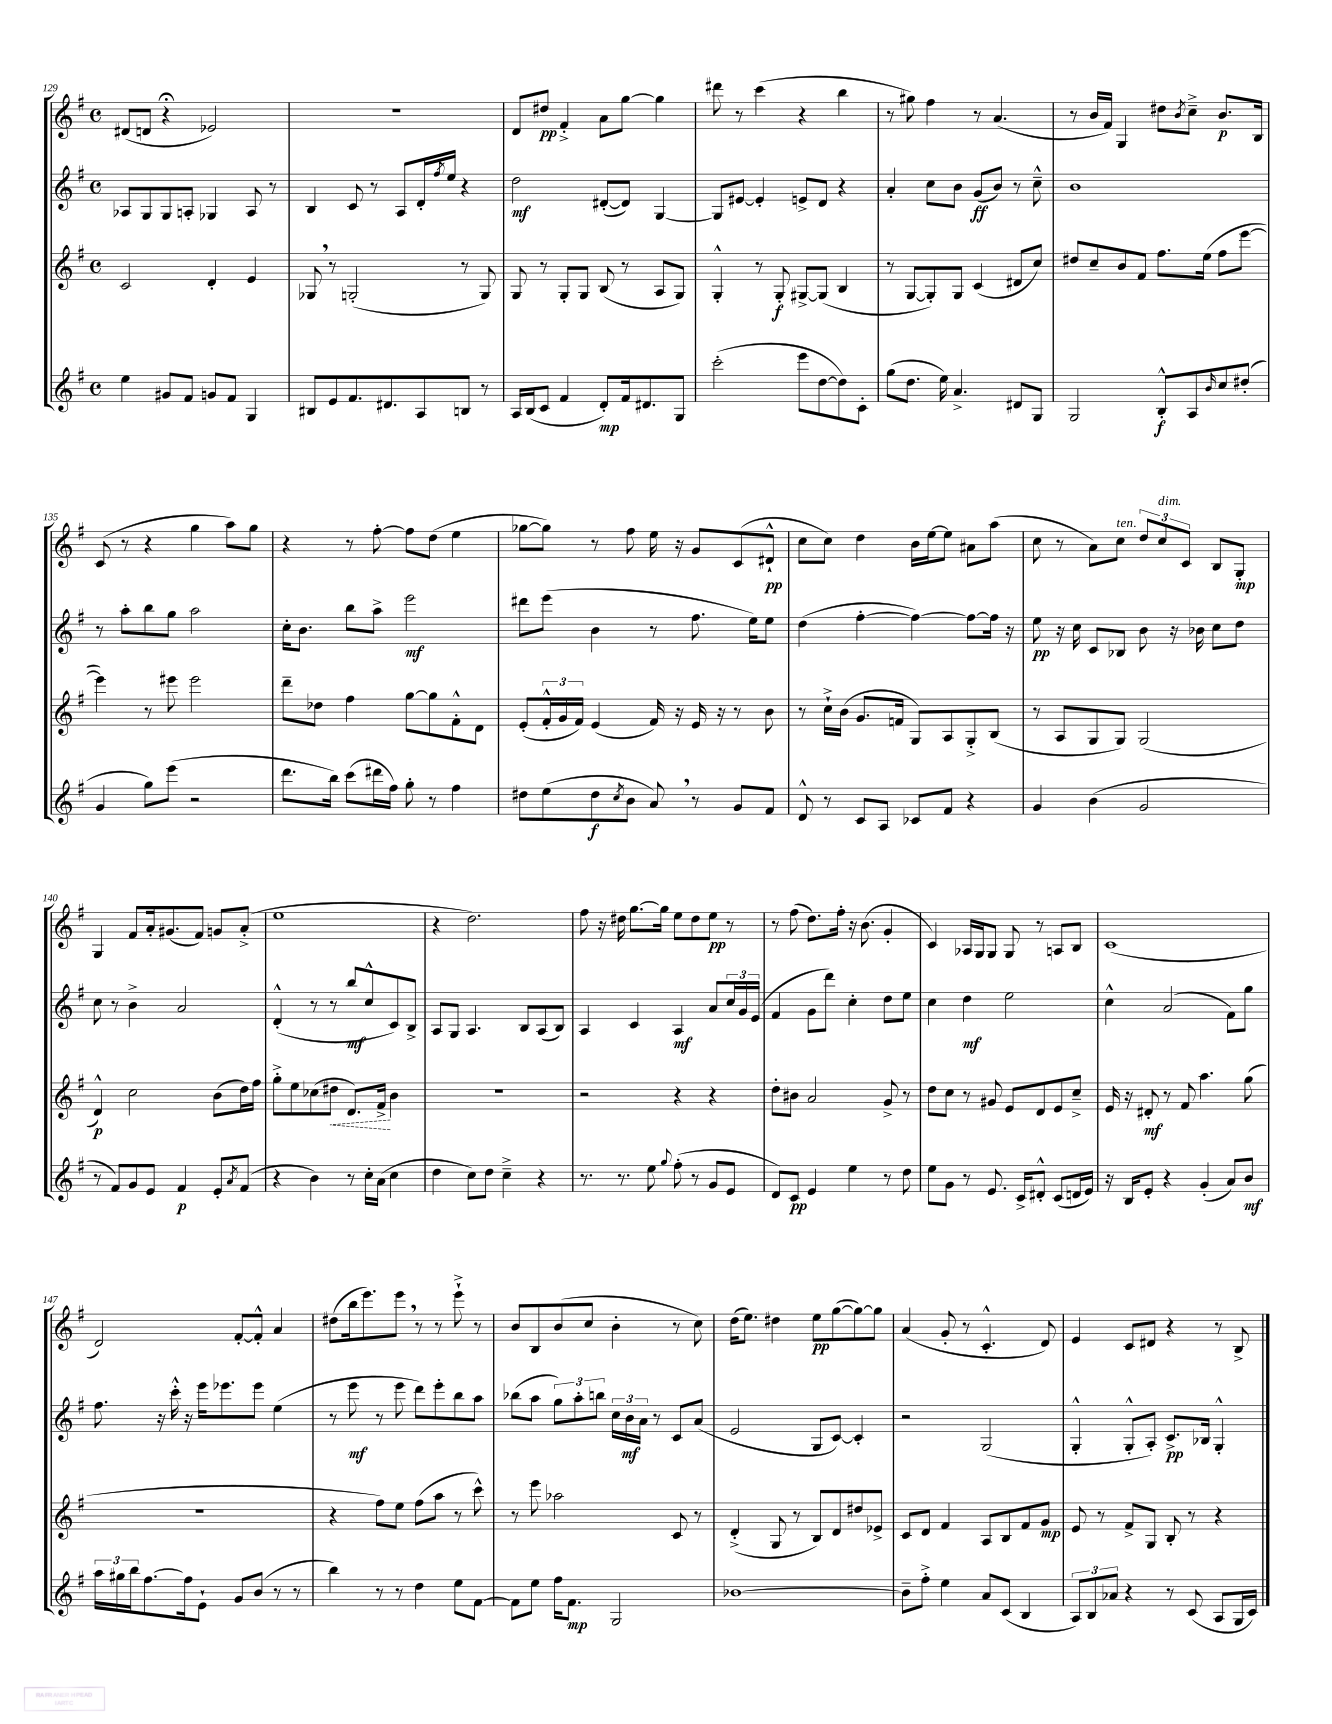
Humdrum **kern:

**kern	**kern	**kern	**kern
*staff4	*staff3	*staff2	*staff1
*clefG2	*clefG2	*clefG2	*clefG2
*k[f#]	*k[f#]	*k[f#]	*k[f#]
*M4/4	*M4/4	*M4/4	*M4/4
*met(c)	*met(c)	*met(c)	*met(c)
4ee\	2c/	8A-/L	(8d#/L
.	.	8G/	8d/J
8g#/L	.	8G/	4r;
8f#/J	.	8A'/J	.
8g/L	4d'/	4G-/	2e-/)
8f#/J	.	.	.
4G/	4e/	8A/	.
.	.	8r	.
=	=	=	=
8B#/L	8G-/	4B/	1r
8e/	8r	.	.
8.f#/	(2G'/	8c/	.
.	.	8r	.
8.d#/	.	.	.
.	.	8A/L	.
8A/	.	16d'/L	.
.	.	8qff#/	.
.	.	16ee/JJ	.
8B/J	8r	4r	.
8r	8G/)	.	.
=	=	=	=
16A/LL	8G/	2dd\	8d/L
(16B/J	.	.	.
8c/J	8r	.	8dd#/J
4f#/	8G'/L	.	4f#'^/
.	8G/J	.	.
8d'/L)	(8B/	([8d#'/L	8a\L
16f#/k	8r	8d#/]J)	[8gg\J
8.d#/	.	.	.
.	8A/L	[4G/	4gg\]
8G/J	8G/J)	.	.
=	=	=	=
(2ccc'\	4G'^^/	8G/]L	8ddd#\
.	.	[8e#/J	8r
.	8r	4e#'/]	(4ccc\
.	8G'/	.	.
8eee\L	[8G#^/L	8e^/L	4r
[8dd\	(8G#/]J	8d/J	.
8dd\])	4B/	4r	4bb\
8c'\J	.	.	.
=	=	=	=
(8gg\L	8r	4a'/	8r
8.dd\J	[8G/L	.	8gg#\)
.	8G'/])	8cc\L	4ff#\
16ee\)	.	.	.
4.a^/	8G/J	8b\J	.
.	(4c/	(8g/L	8r
.	.	8b/J)	(4.a/
8d#/L	8d#/L	8r	.
8G/J	8cc/J)	8cc~^^\	.
=	=	=	=
2G/	8dd#/L	1b	8r
.	8cc~/	.	16b/LL
.	.	.	16f#/JJ)
.	8b/	.	4G/
.	8f#/J	.	.
8B'^^/L	8.ff#\L	.	8dd#\L
.	.	.	8qb/
8A/	.	.	8cc~^\J
.	(16ee\Jk	.	.
16qqb/	.	.	.
8cc/	8ff#\L	.	8.b/L
(8dd#'/J	[8eee\J	.	.
.	.	.	16B/Jk
=	=	=	=
4g/	4eee\])	8r	(8c/
.	.	8aa'\L	8r
8gg\L)	8r	8bb\	4r
(8eee\J	8eee#\	8gg\J	.
2r	2eee#\	2aa\	4gg\
.	.	.	8aa\L)
.	.	.	8gg\J
=	=	=	=
8.ddd\L	8ddd~\L	16cc'\LK	4r
.	.	8.b\J	.
.	8dd-\J	.	.
16bb\Jk)	.	.	.
(8ccc\L	4ff#\	8bb\L	8r
16ddd#\L	.	8aa^\J	[8ff#'\
16ff#\JJ)	.	.	.
8gg'\	[8gg\L	2eee\	8ff#\]L
8r	8gg\]	.	(8dd\J
4ff#\	8f#'^^\	.	4ee\
.	8d\J	.	.
=	=	=	=
8dd#\L	(8e'/L	8ddd#\L	[8gg-\L
(8ee\	24f#'^^/L	(8eee\J	8gg-\]J)
.	24g/	.	.
.	24f#/JJ)	.	.
8dd#\	(4e/	4b\	8r
8qcc/	.	.	.
8b\J	.	.	8ff#\
8a/)	16f#/)	8r	16ee\
.	16r	.	16r
8r	16e/	8.ff#\	8g/L
.	16r	.	.
8g/L	8r	.	(8c/
.	.	16ee\LK)	.
8f#/J	8b\	8ee\J	8d#`^^/J
=	=	=	=
8d^^/	8r	(4dd\	8cc\L
8r	16cc`^\LL	.	8cc\J)
.	(16b\JJ	.	.
8c/L	8.g/L	[4ff#'\	4dd\
8A/J	.	.	.
.	16f/Jk	.	.
8c-/L	8G/L)	4ff#\_)	16b\LL
.	.	.	[16ee\J
8f#/J	8A/	.	8ee\]J
4r	8G'^/	8ff#\_L	8a#\L
.	(8B/J	16ff#\]Jk	(8aa\J
.	.	16r	.
=	=	=	=
4g/	8r	8ee\	8cc\
.	8A/L	16r	8r
.	.	16cc\	.
(4b\	8G/	8c/L	8a\L)
.	8G/J)	8B-/J	8cc\J
2g/	(2G/	8b\	12dd/L
.	.	.	12cc/
.	.	16r	.
.	.	.	12c/J
.	.	16b-\	.
.	.	8cc\L	8B/L
.	.	8dd\J	8G'/J
=	=	=	=
8r	4d^^/)	8cc\	4G/
8f#/L)	.	8r	.
8g/	2cc\	4b^\	8f#/L
8e/J	.	.	16a'/k
.	.	.	(8.g#/
4f#/	.	2a/	.
.	.	.	8f#/J)
8e'/L	(8b\L	.	8g/L
8qa/	.	.	.
(8f#/J	16dd\L)	.	(8a'^/J
.	16ff#\JJ	.	.
=	=	=	=
4r	8gg'^\L	(4d'^^/	1ee
.	8ee\	.	.
4b\)	(8cc-\	8r	.
.	8dd#\J	8r	.
8r	8.d/L)	8bb/L	.
16cc'\LL	.	8cc^^/	.
(16a\JJ	16f#^/Jk	.	.
4cc\	4b\	8c/)	.
.	.	8B^/J	.
=	=	=	=
4dd\	1r	8A/L	4r
.	.	8G/J	.
8cc\L)	.	4.A/	2.dd\)
8dd\J	.	.	.
4cc~^\	.	.	.
.	.	8B/L	.
4r	.	(8A/	.
.	.	8B/J)	.
=	=	=	=
8.r	2r	4A/	8ff#\
.	.	.	16r
8.r	.	.	16dd#\
.	.	4c/	[8.gg\L
8ee\	.	.	.
.	.	.	16gg\]Jk
8qqgg/	.	.	.
(8ff#'\	4r	4A/	8ee\L
8r	.	.	8dd#\
8g/L	4r	8a/L	8ee\J
8e/J	.	24cc/L	8r
.	.	24g/	.
.	.	(24e/JJ	.
=	=	=	=
8d/L)	8dd'\L	4f#/	8r
8c/J	8b#\J	.	(8ff#\
4e/	2a/	8g\L	8.dd\L)
.	.	8ddd\J)	.
.	.	.	16ff#'\Jk
4ee\	.	4cc'\	16r
.	.	.	(8.b\
8r	8g^/	8dd\L	4g'/
8dd\	8r	8ee\J	.
=	=	=	=
8ee\L	8dd\L	4cc\	4c/)
8g\J	8cc\J	.	.
8r	8r	4dd\	16A-/LL
.	.	.	16G/J
8.e/	8g#/	.	8G/J
.	8e/L	2ee\	8G/
16c^/LK	.	.	.
8d#'^^/J	8d/	.	8r
(8c/L	8e/	.	8A/L
16d/L	8cc~^/J	.	8B/J
16e/JJ)	.	.	.
=	=	=	=
16r	16e/	4cc^^\	(1c
16B/LK	16r	.	.
8e'/J	8d#'/	.	.
4r	8r	(2a/	.
.	8f#/	.	.
(4g'/	4.aa\	.	.
8a/L)	.	8f#\L)	.
8b/J	(8gg\	8gg\J	.
=	=	=	=
24aa\LL	1r	8.ff#\	2d/)
24gg#\	.	.	.
24bb\J	.	.	.
[8.ff#\	.	.	.
.	.	16r	.
.	.	16ccc'^^\	.
16ff#\]k	.	16r	.
8e`\J	.	16eee\LK	.
.	.	8.eee-\	.
8g/L	.	.	[8f#'/L
(8b/J	.	8eee-\J	8f#'^^/]J
8r	.	(4ee\	4a/
8r	.	.	.
=	=	=	=
4bb\)	4r	8r	(8dd#\L
.	.	8eee\	16bb\k
.	.	.	8.eee\)
8r	8ff#\L)	8r	.
8r	8ee\J	8eee\	8eee\J
4dd\	(8ff#\L	8ddd\L)	8r
.	8aa\J	8eee'\	8r
8ee\L	8r	8bb\	8eee`^\
[8f#\J	8ccc^^\)	8aa\J	8r
=	=	=	=
8f#\]L	8r	(8bb-\L	8b/L
8ee\J	8eee\	8aa\J	8B/
16ff#\LK	2aa-\	12gg\L)	(8b/
8.f#\J	.	.	.
.	.	12aa'\	.
.	.	.	8cc/J
.	.	12bb\J	.
2G/	.	24cc\LL	4b'\
.	.	24b\	.
.	.	24a\JJ	.
.	.	8r	.
.	8c/	8c/L	8r
.	8r	(8a/J	8cc\)
=	=	=	=
[1b-	(4d'^/	2e/	(16dd\LK
.	.	.	8.ee\J)
.	8G/	.	4dd#\
.	8r	.	.
.	8B/L)	8G/L	8ee\L
.	8d/	[8c/J)	([8gg\
.	8dd#/	4c'/]	8gg\_)
.	8e-^/J	.	8gg\]J
=	=	=	=
8b-~\]L	8c/L	2r	(4a/
8ff#'^\J	8d/J	.	.
4ee\	4f#/	.	8g'/
.	.	.	8r
8a/L	8A/L	(2G/	4.c'^^/
(8c/J	8B/	.	.
4B/	8f#/	.	.
.	8g/J	.	8d/)
=	=	=	=
12A/L)	8e/	4G'^^/	4e/
12B/	.	.	.
.	8r	.	.
12a-/J	.	.	.
4r	8f#^/L	8G'^^/L	8c/L
.	8G/J	8A'/J)	8d#/J
8r	8B'/	8.c^/L	4r
(8c/	8r	.	.
.	.	16B-/Jk	.
8A/L	4r	4G'^^/	8r
16G/L	.	.	8B^/
16c/JJ)	.	.	.
==	==	==	==
*-	*-	*-	*-
